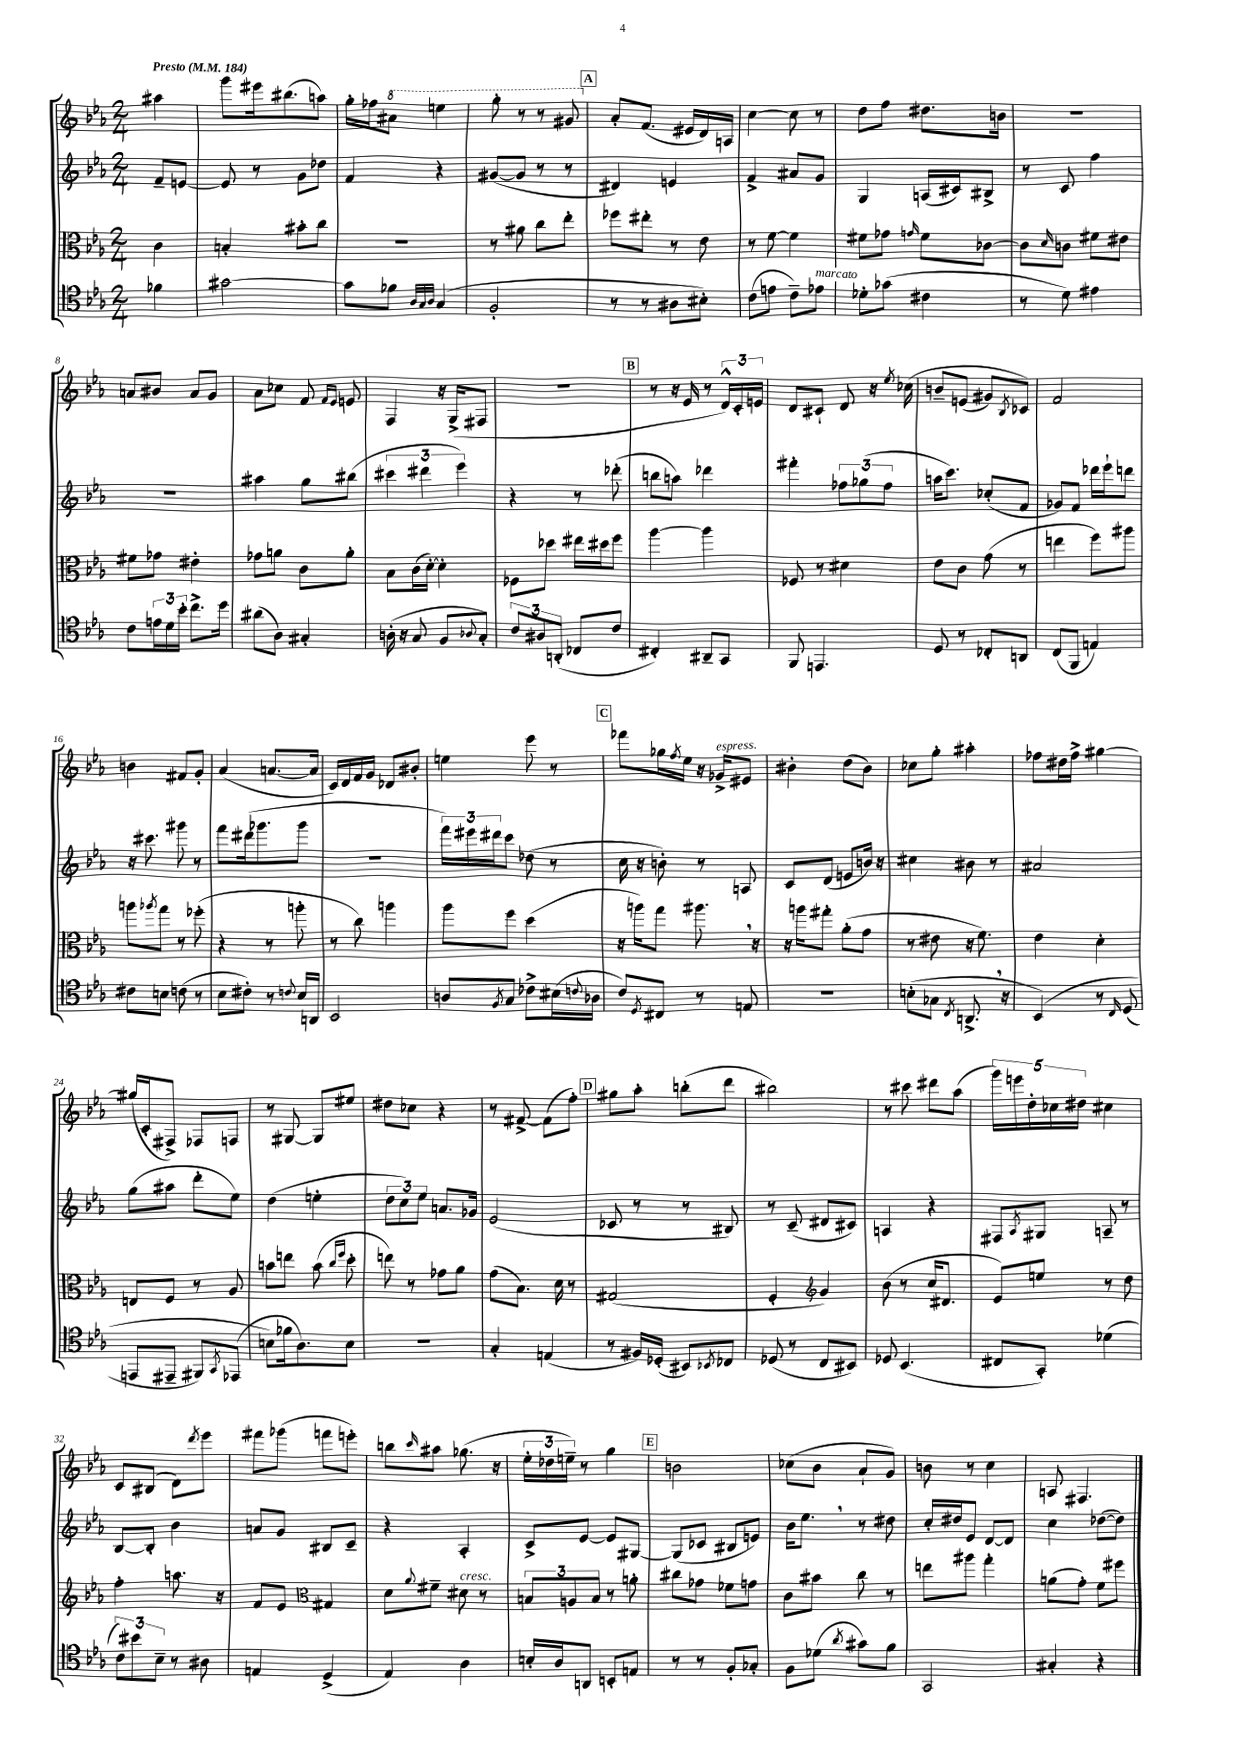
<<
\new StaffGroup <<
\new Staff = "s0" {
    \clef treble \key ees \major \numericTimeSignature \time 2/4 \partial 4 \tempo "Presto" 4 = 184
    ais''4 |
    g'''8 eis'''16 bis''8.( a''8) |
    g''16-. fes''16 \ottava #1 ais''8 e'''4 |
    g'''8-. r8 r8 gis''8 \ottava #0 |
    \mark \markup { \box "A" } aes'8-. f'8.( eis'16 d'16) a16 |
    c''4~ c''8 r8 |
    d''8 f''8 dis''8. b'16 |
    r2 |
    a'8 bis'8 a'8 g'8 |
    aes'8 ces''8 f'8 \grace { f'16 ees'16 } e'8 |
    f4 r16 g16->( fis8 |
    r2 |
    \mark \markup { \box "B" } r8 r16 ees'16 r8 \tuplet 3/2 { d'16-^) c'16-. e'16 } |
    d'8 cis'8-! d'8 r16 \acciaccatura { ees''8 } ces''16\( |
    b'8-- e'8( gis'8) \acciaccatura { bes8 } ces'8\) |
    f'2 |
    b'4 fis'8 g'8-. |
    aes'4( a'8.~ a'16 |
    c'16) d'16 f'16 g'16 des'8 bis'8-. |
    e''4 ees'''8 r8 |
    \mark \markup { \box "C" } fes'''8 ges''16 \acciaccatura { f''8 } ees''16 r16 ges'16->^\markup { \italic "espress." } eis'8 |
    bis'4-. d''8( bis'8) |
    ces''8 g''8-. ais''4-. |
    fes''8 dis''16 fes''16-> gis''4~ |
    gis''16( c'16-. fis8->) fes8 f8 |
    r8 gis8~ gis8 eis''8 |
    dis''8 ces''8 r4 |
    r8 fis'8~-> fis'8( f''8-.) |
    \mark \markup { \box "D" } gis''8 aes''8-. b''8-.( d'''8 |
    bis''2) |
    r8 cis'''8 dis'''8 aes''8( |
    \tuplet 5/4 { g'''16) e'''16 d''16-. ces''16 dis''16 } cis''4 |
    c'8 bis8( d'8) \acciaccatura { d'''8 } ees'''8 |
    fis'''8 ges'''8( f'''8 e'''8-.) |
    b''8 \grace { c'''16 } ais''8 ges''8.( r16 |
    \tuplet 3/2 { ees''16-. des''16 e''16--) } r8 g''4 |
    \mark \markup { \box "E" } b'2 |
    ces''8( bes'8 aes'8-! g'8) |
    b'8 r8 c''4 |
    a8 fis4. \bar "|." |
}
\new Staff = "s1" {
    \clef treble \key ees \major \numericTimeSignature \time 2/4 \partial 4
    f'8-- e'8~ |
    e'8 r8 g'8 des''8 |
    f'4 r4 |
    gis'8~( gis'8 r8 r8 |
    \mark \markup { \box "A" } dis'4) e'4 |
    f'4-> ais'8 g'8 |
    g4 a16( cis'16) bis8-> |
    r8 c'8 f''4 |
    r2 |
    ais''4 g''8 bis''8( |
    \tuplet 3/2 { cis'''4 dis'''4 ees'''4) } |
    r4 r8 des'''8-.( |
    \mark \markup { \box "B" } b''8 a''8) des'''4 |
    fis'''4-. \tuplet 3/2 { fes''8 ges''8( fes''8 } |
    a''16 c'''8.) ces''8-.( f'8 |
    ges'8) f'8 des'''16 ees'''16-! d'''8 |
    r16 cis'''8. gis'''8 r8 |
    f'''8 dis'''16( ges'''8. ges'''8 |
    R2 |
    \tuplet 3/2 { f'''16) eis'''16 dis'''16 } c'''8 des''8( r8 |
    \mark \markup { \box "C" } c''16 r16 b'8-.) r8 a8 |
    c'8 d'8( e'8 b'16) r16 |
    cis''4 bis'8 r8 |
    ais'2 |
    g''8( ais''8 d'''8-. ees''8) |
    d''4( e''4-. |
    \tuplet 3/2 { d''8 c''8) ees''8 } a'8. ges'16 |
    ees'2( |
    \mark \markup { \box "D" } ces'8 r8 r8 bis8) |
    r8 c'8--( dis'8 cis'8) |
    a4 r4 |
    fis8 \acciaccatura { aes8 } gis8 a8-- r8 |
    bes8~ bes8-. bes'4 |
    a'8 g'8 bis8 c'8-- |
    r4 aes4-. |
    c'8-> ees'8~ ees'8 gis8~ |
    \mark \markup { \box "E" } gis8( ces'8 bis8 e'8) |
    bes'16 ees''8. \breathe r8 dis''8 |
    c''16-. dis''16 ees'8 d'8~ d'8 |
    c''4 des''8~( des''8) \bar "|." |
}
\new Staff = "s2" {
    \clef alto \key ees \major \numericTimeSignature \time 2/4 \partial 4
    c'4 |
    b4-. bis'8-. c''8 |
    R2 |
    r8 ais'8 c''8 ees''8-. |
    \mark \markup { \box "A" } fes''8 eis''8-. r8 ees'8 |
    r8 f'8~ f'4 |
    fis'8 ges'8 \grace { g'16 } fis'8 ces'8~ |
    ces'8 \grace { d'16 } c'8 fis'8 eis'8 |
    fis'8 ges'8 eis'4-. |
    ges'8 a'8 c'8 a'8-. |
    bes8 c'16( d'16~-.) d'4-. |
    fes8 des''8 eis''16 dis''16 f''8 |
    \mark \markup { \box "B" } aes''4~ aes''4 |
    fes8 r8 dis'4 |
    ees'8 c'8 g'8( r8 |
    e''4 f''8) ais''8 |
    a''8 \acciaccatura { aes''8 } g''8 r8 fes''8-.( |
    r4 r8 a''8-. |
    r8 c''8) a''4 |
    aes''8 f''8 d''4( |
    \mark \markup { \box "C" } r16 a''16) g''8 ais''8. \breathe r16 |
    r16 a''16 gis''8-. aes'8-.( g'8 |
    r8 eis'8 r16 f'8.) |
    ees'4 d'4-. |
    e8 f8 r8 aes8 |
    b'8 e''8 b'8( \grace { c''16 f''16 } d''8-. |
    e''8) r8 ges'8 aes'8 |
    g'8( bes8.) d'16 r8 |
    \mark \markup { \box "D" } gis2( |
    f4-. \clef treble g'4) |
    bes'8( r8 c''16 dis'8. |
    ees'8) e''8 r8 d''8 |
    f''4-. a''8. r16 |
    f'8 ees'8 \clef alto gis4 |
    d'8 \appoggiatura { aes'8 } fis'8-- dis'8^\markup { \italic "cresc." } r8 |
    \tuplet 3/2 { b8 a8 b8 } r8 a'8-. |
    \mark \markup { \box "E" } cis''8 ges'8 fes'8 g'8 |
    c'8 bis'8 c''8 r8 |
    e''8 ais''8 g''4-. |
    a'8( g'8-.) f'8 fis''8 \bar "|." |
}
\new Staff = "s3" {
    \clef tenor \key ees \major \numericTimeSignature \time 2/4 \partial 4
    fes'4 |
    gis'2~ |
    gis'8 fes'8 \grace { aes32 g32 aes32 } g4( |
    f2-. |
    \mark \markup { \box "A" } r8 r8 ais8 bis8-.) |
    c'8( e'8 c'8--) ees'8^\markup { \italic "marcato" } |
    des'8-. ges'8( cis'4 |
    r8 d'8) eis'4 |
    c'8 \tuplet 3/2 { e'16 d'16 bes'16-. } c''8.-> d''16 |
    ais'8( aes8) gis4-. |
    a16-.( r16 g8 f8 \appoggiatura { aes8 } g8-.) |
    \tuplet 3/2 { c'8 ais8 a,8-.( } ces8 c'8 |
    \mark \markup { \box "B" } cis4-.) ais,8-- g,8 |
    f,8 e,4. |
    d8 r8 ces8-. a,8 |
    c8( f,8 e4) |
    cis'8 b8 c'8( r8 |
    bes8 cis'8-.) r8 \appoggiatura { c'8 } bes16 a,16 |
    bes,2 |
    a8 \acciaccatura { f8 } g8 ces'8-> bis16( \appoggiatura { c'8 } aes16 |
    \mark \markup { \box "C" } c'8) \acciaccatura { d8 } cis8 r8 e8 |
    R2 |
    b8-.( ges8 \acciaccatura { c8 } a,8.-> \breathe r16 |
    bes,4)\( r8 \grace { c16 } d8( |
    e,8 eis,8-- fis,8) \acciaccatura { g,8 } ees,8( |
    b8\) fes'16 aes8.) b8 |
    R2 |
    g4-. e4( |
    \mark \markup { \box "D" } r8 fis16) des16-.( bis,8) \acciaccatura { bes,8 } ces8 |
    des8( r8 c8 bis,8) |
    des8 bes,4.( |
    cis8 g,8-.) des'4( |
    \tuplet 3/2 { c'8) bis'8 bes8-- } r8 ais8 |
    e4 d4->( |
    ees4) aes4 |
    b16-. aes16 a,8 b,8-. e8 |
    \mark \markup { \box "E" } r8 r8 f8-. ges8-. |
    f8 des'8( \acciaccatura { aes'8 } gis'8) f'8 |
    g,2 |
    gis4-. r4 \bar "|." |
}
>>
>>
